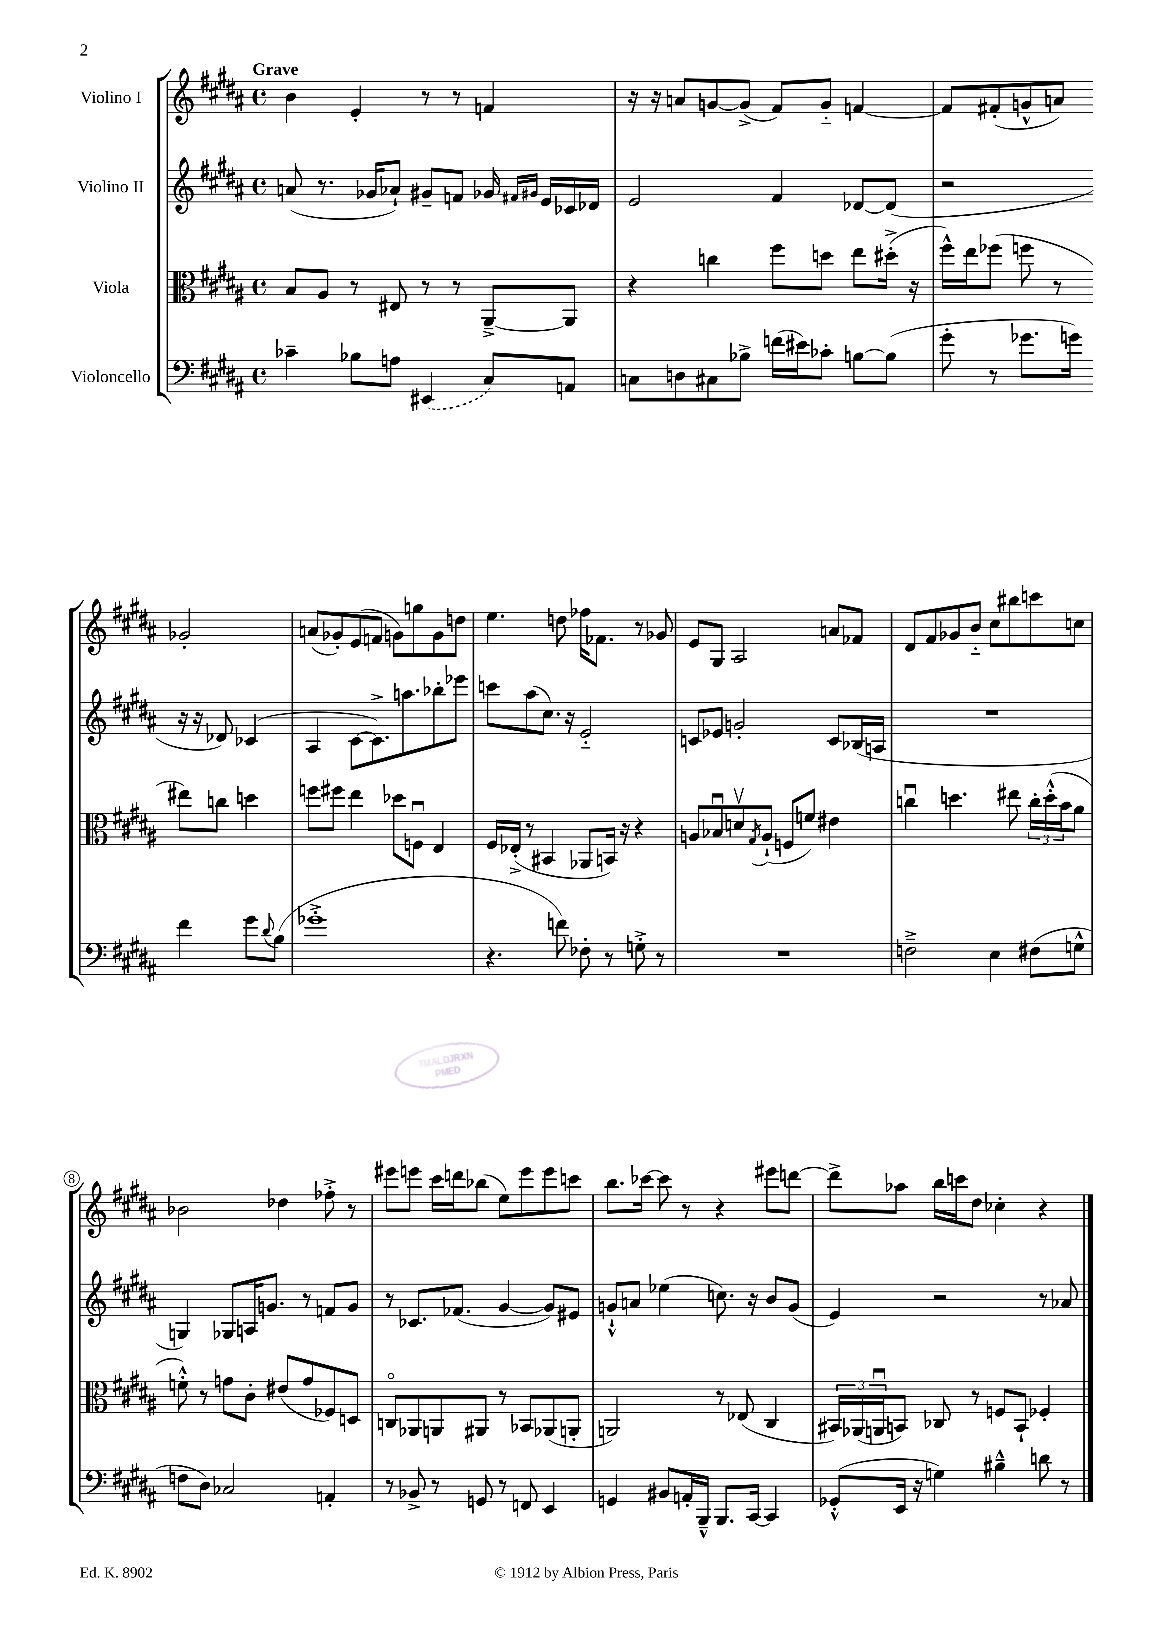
<<
\new StaffGroup <<
\new Staff = "s0" \with { instrumentName = "Violino I" } {
    \clef treble \key b \major \defaultTimeSignature \time 4/4 \tempo "Grave"
    b'4 e'4-. r8 r8 f'4 |
    r16 r16 a'8 g'8~ g'8->( fis'8) g'8-_ f'4~ |
    f'8 fis'8-.( g'8-^ a'8) ges'2-. |
    a'8( ges'8-.) e'8( f'8 g'8) g''8 g'8 d''8 |
    e''4. d''8 fes''16 fes'8. r8 ges'8 |
    e'8 gis8 ais2 a'8 fes'8 |
    dis'8 fis'8 ges'8 b'8-_ cis''8 bis''8 c'''8 c''8 |
    bes'2 des''4 fes''8-.-> r8 |
    eis'''8 e'''8 cis'''16 d'''16 bes''8( e''8) e'''8 e'''8 c'''8 |
    b''8. ces'''16~ ces'''8 r8 r4 eis'''8 d'''8~ |
    d'''8-> aes''8 b''16 c'''16 dis''8 ces''4-. r4 \bar "|." |
}
\new Staff = "s1" \with { instrumentName = "Violino II" } {
    \clef treble \key b \major \defaultTimeSignature \time 4/4
    a'8( r8. ges'16 aes'8-!) gis'8-- f'8 ges'16 \grace { fis'16 gis'16 } e'16 ces'16 des'16 |
    e'2 fis'4 des'8~ des'8( |
    r2 r16 r16 des'8) ces'4( |
    ais4 cis'8~ cis'8.->) a''8. bes''8-. ees'''8 |
    c'''8 ais''8( cis''8.) r16 e'2-_ |
    c'8 ees'8 g'2-. c'8 bes16( a16 |
    R1 |
    g4) ges8 a16 g'8. r8 f'8 g'8 |
    r8 ces'8. fes'8.( gis'4~ gis'8) eis'8 |
    g'8-!-^ a'8 ees''4( c''8.) r16 b'8 g'8( |
    e'4) r2 r8 aes'8 \bar "|." |
}
\new Staff = "s2" \with { instrumentName = "Viola" } {
    \clef alto \key b \major \defaultTimeSignature \time 4/4
    b8 ais8 r8 eis8 r8 r8 ais,8~---> ais,8 |
    r4 c''4 fis''8 d''8 e''8 dis''16-.->( r16 |
    fis''16-^) e''16 fes''8( f''8 r8 eis''8) c''8 d''4 |
    f''8 fis''8 e''4 des''8 f8\downbow e4 |
    fis16 ees16-.->( r8 bis,4 aes,8 b,16) r16 r4 |
    a8 bes8\downbow d'8\upbow \acciaccatura { gis8 } a8-!( f8 f'8) eis'4 |
    c''4\downbow d''4. eis''8 \tuplet 3/2 { c''16-. d''16-.-^( b'16 } ais'8 |
    f'8-.-^) r8 g'8 cis'8-. eis'8( g'8 fes8) d8 |
    c8\flageolet aes,8 a,8 ais,8 r8 bes,8 aes,8( a,8-. |
    a,2) r8 ees8( cis4 |
    \tuplet 3/2 { bis,16) aes,16( a,16\downbow } b,8) ces8 r8 f8 b,8-! fes4-. \bar "|." |
}
\new Staff = "s3" \with { instrumentName = "Violoncello" } {
    \clef bass \key b \major \defaultTimeSignature \time 4/4
    ces'4-- bes8 a8 \once \slurDashed eis,4( cis8) a,8 |
    c8 d8 cis8 bes8-> f'16( eis'16) ces'8-. b8~ b8( |
    gis'8-. r8 ges'8. g'16) fis'4 g'8 \appoggiatura { dis'8 } b8( |
    ges'1-.-> |
    r4. f'8) fes8-. r8 g8-.-> r8 |
    R1 |
    f2---> e4 fis8( g8-^ |
    f8 dis8) ces2 a,4-. |
    r8 bes,8-> r8 g,8 r8 f,8 e,4 |
    g,4 bis,8 a,16-. b,,16---^ b,,8. cis,16~ cis,4 |
    ges,8-.-^( e,16 r16 g4) bis4---^ d'8 r8 \bar "|." |
}
>>
>>
\layout { \context { \Score \override BarNumber.stencil = #(make-stencil-circler 0.1 0.3 ly:text-interface::print) } }
